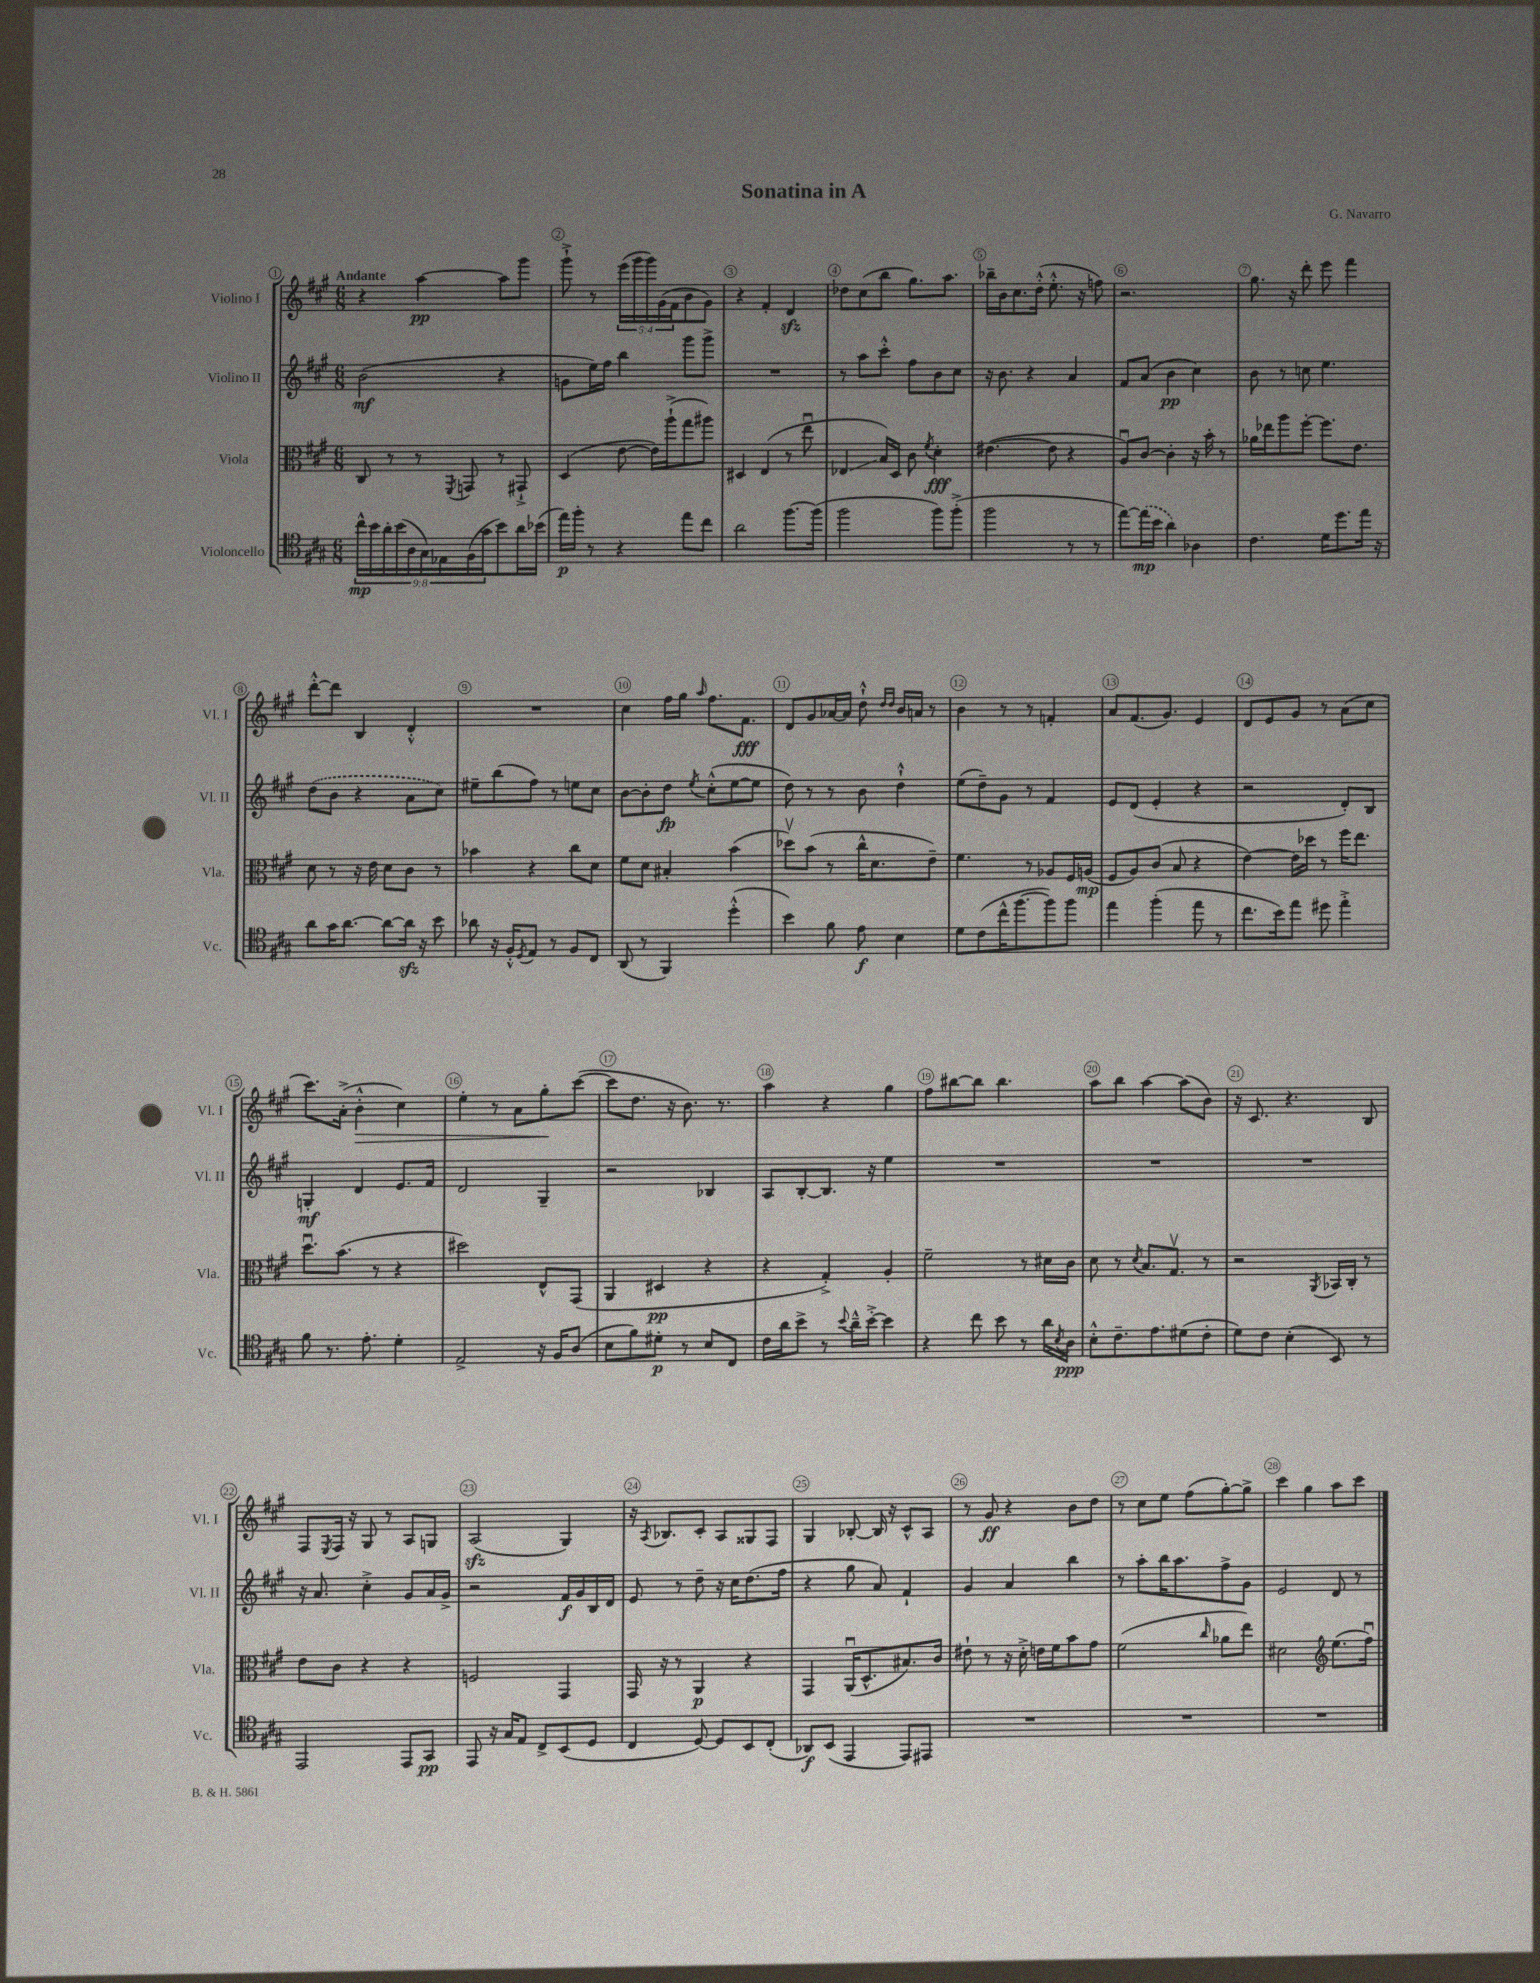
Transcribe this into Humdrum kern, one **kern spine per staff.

**kern	**kern	**kern	**kern
*staff4	*staff3	*staff2	*staff1
*clefC4	*clefC3	*clefG2	*clefG2
*k[f#c#g#]	*k[f#c#g#]	*k[f#c#g#]	*k[f#c#g#]
*M6/8	*M6/8	*M6/8	*M6/8
18cc#^^	8C#	(2b	4r
18b	.	.	.
18a'	.	.	.
.	8r	.	.
(18b	.	.	.
18A	.	.	.
.	8r	.	[4aa
18G#)	.	.	.
18E-	.	.	.
.	8qFF#	.	.
.	8GG	.	.
(18F#	.	.	.
18g#	.	.	.
8b)	8r	4r	8aa]
16a	8GG#`^	.	8ggg#
(16b-	.	.	.
=	=	=	=
16ee)	(4D	8g	8ggg#`^
16ff#'	.	.	.
8r	.	16ee)	8r
.	.	16ff#	.
4r	[8e	4bb	(20eee
.	.	.	20ggg#
.	.	.	20ggg#)
.	16e])	.	.
.	.	.	(20g#
.	(16aa`^	.	.
.	.	.	20f#
8ee	8gg#	8ggg#	8b
8cc#	8aa#)	8ggg#^	8g#)
=	=	=	=
2a	4D#	2.r	4r
.	(4E	.	4f#'
[8.ff#	8r	.	4d
.	8eeu	.	.
(16ff#]	.	.	.
=	=	=	=
2ff#	4E-	8r	8dd-
.	.	8aa	(8cc#
.	16B)	8ccc#'^^	8bb
.	16D	.	.
.	8c#	8ff#	8.gg#)
.	8qf#	.	.
8ff#)	4d'	8b	.
.	.	.	8.aa
(8ff#'^	.	8cc#	.
=	=	=	=
2ff#	([4.e#	16r	16bb-~
.	.	8.b	16b
.	.	.	8.cc#
.	.	4r	.
.	.	.	(16dd'^^
.	8e#]	.	8.ee'^^
8r	4r	4a	.
.	.	.	16r
8r	.	.	8ff)
=	=	=	=
[8ee)	8Au)	8f#	2.r
(16ee]	[8c#	(8a	.
16b	.	.	.
4a)	4c#']	4b	.
4A-	16r	4cc#)	.
.	16b'	.	.
.	8r	.	.
=	=	=	=
4.c#	16a-	8b	8.gg#
.	16ee-	.	.
.	8aa	8r	.
.	.	.	16r
.	[8ff#'	8cc	8ddd'
16d	8.ff#]	4.ee	8eee
8.dd	.	.	.
.	.	.	4fff#
.	8.e	.	.
16ee	.	.	.
16r	.	.	.
=	=	=	=
8a	8d	(8dd	[8ddd'^^
16g#	8r	8b	8ddd]
[8.a	.	.	.
.	16r	4r	4B
.	16e	.	.
8a_	8d	.	.
16a]	8c#	8a	4d'^^
16r	.	.	.
8b	8r	8cc#)	.
=	=	=	=
8a-	4b-	8ee#~	2.r
16r	.	(8bb	.
16F#'^^	.	.	.
8qD	.	.	.
8E	4r	8ff#)	.
8r	.	8r	.
8F#	8cc#	8ee	.
8C#	8d	8cc#	.
=	=	=	=
(8AA	8f#	[8b	4cc#
8r	8d	8b']	.
4FF#)	4B#'	8dd	16ff#
.	.	.	16gg#
.	.	8qee	16qqaa
.	.	(8cc#'^^	8.ff#
(4dd'^^	(4b	[8ee	.
.	.	.	8.f#
.	.	8ee]	.
=	=	=	=
4b)	8dd-v)	8dd)	8d
.	(8b	8r	8g#
8f#	8r	8r	[16a-
.	.	.	16a-]
8e	16cc#^^	8b	8dd`^^
.	8.d	.	.
.	.	.	16qqdd
.	.	.	16qqdd
4B	.	4dd`^^	16b
.	.	.	16a
.	8e~)	.	8r
=	=	=	=
8d	4.f#	(8ee	4b
(8c#	.	8dd~)	.
16cc#^^	.	8g#	8r
[8.ff#	.	.	.
.	8r	8r	8r
8ff#])	8A-	4f#	4f'
8ff#	16F#	.	.
.	(16A	.	.
=	=	=	=
4ee	8F#	8e	8a
.	8A)	(8d	(8.f#
(4ff#'	(8c#	4e'	.
.	.	.	8.g#)
.	8B	.	.
8ee	4r	4r	4e
8r	.	.	.
=	=	=	=
8.cc#	[4e)	2r	8d
.	.	.	8e
16b)	.	.	.
8ee	16e]	.	8g#
.	16dd-	.	.
8dd#	8r	.	8r
4ee'^	16ff#	8d')	(8a
.	8.ee	.	.
.	.	8B	8cc#
=	=	=	=
8f#	8.ddu	4G'	8.ccc#)
8.r	.	.	.
.	(8.b	.	(16a'^
.	.	4d	4b'^^
8.e'	.	.	.
.	8r	.	.
4d'	4r	8.e	4cc#)
.	.	16f#	.
=	=	=	=
2E^	2dd#)	2d	4ee'
.	.	.	8r
.	.	.	8a
16r	8E^^	4G#~	8gg#'
16F#	.	.	.
(8A	(8GG#	.	([8ccc#
=	=	=	=
8B	4AA	2r	8ccc#]
8f#)	.	.	8.dd
8d#'	4D#	.	.
.	.	.	16r
8r	.	.	8.b)
8B	4r	4B-	.
.	.	.	8.r
8C#	.	.	.
=	=	=	=
16c#	4r	8A	4aa
16a	.	.	.
8b^	.	[8B'	.
8r	4G#'^)	8.B]	4r
8qqb	.	.	.
16a~^^	.	.	.
[16b'^	.	16r	.
4b]	4A'	4ee	4gg#
=	=	=	=
4r	2f#~	2.r	8ff#
.	.	.	[8bb#
8cc#	.	.	8bb#]
8b	.	.	4.bb#
8r	8r	.	.
16a	16d#	.	.
8qB	.	.	.
16A	16c#	.	.
=	=	=	=
8B'^^	8d	2.r	8aa
8.c#~	8r	.	8bb
.	8qd	.	.
.	8.B	.	[4aa
8.e	.	.	.
.	8.G#v	.	.
(8d#	.	.	(8aa]
8c#'	8r	.	8b)
=	=	=	=
8d)	2r	2.r	16r
.	.	.	8.c#
8c#	.	.	.
(4B'	.	.	4.r
.	8qAA	.	.
8BB)	16BB-	.	.
.	16C#'	.	.
8r	8r	.	8B
=	=	=	=
2EE	8e	16r	8F#
.	.	8.a	.
.	.	.	8qE
.	8c#	.	16F#
.	.	.	16r
.	4r	4cc#'^	8G#
.	.	.	8r
8EE	4r	8g#	8A
8GG#	.	16a	8G
.	.	16g#^	.
=	=	=	=
8EE	2F	2r	(2A
16r	.	.	.
16G#	.	.	.
8E	.	.	.
8C#^	.	.	.
(8BB	4GG#	16f#	4G#)
.	.	16g#	.
8D	.	16B	.
.	.	16d	.
=	=	=	=
4C#	16GG#	8e	16r
.	.	.	8qA
.	16r	.	8.B-
.	8r	8r	.
[8D)	4AA	8dd~	8c#'
8D]	.	16r	8A
.	.	16cc#	.
8BB	4r	(8.dd	8G##
(8C#'	.	.	8F#
.	.	16ff#	.
=	=	=	=
8AA-)	4GG#	4r	4G#
(8BB	.	.	.
4EE	(16AAu	8gg#	[8B-'
.	8.D^^	.	.
.	.	8a)	16B-]
.	.	.	16r
8EE)	8.B#)	4f#`	8c#^^
8EE#	.	.	8A
.	16c#	.	.
=	=	=	=
2.r	8e#`	4g#	8r
.	8r	.	8g#
.	16r	4a	4r
.	16d'^	.	.
.	16e	.	.
.	16f#	.	.
.	8b	4bb	8b
.	8g#	.	8dd
=	=	=	=
2.r	(2f#	8r	8r
.	.	8aa'	8cc#
.	.	16bb	8ee
.	.	8.aa	.
.	.	.	(8ff#
.	16qqcc#	.	.
.	8a-	8ff#^	[8gg#')
.	8ee)	8g#	8gg#^]
=	=	=	=
2.r	2d#	2e	4ccc#
.	.	.	4gg#
*	*clefG2	*	*
.	(8.ee	8d	8aa
.	.	8r	8ccc#
.	16ff#u)	.	.
==	==	==	==
*-	*-	*-	*-
